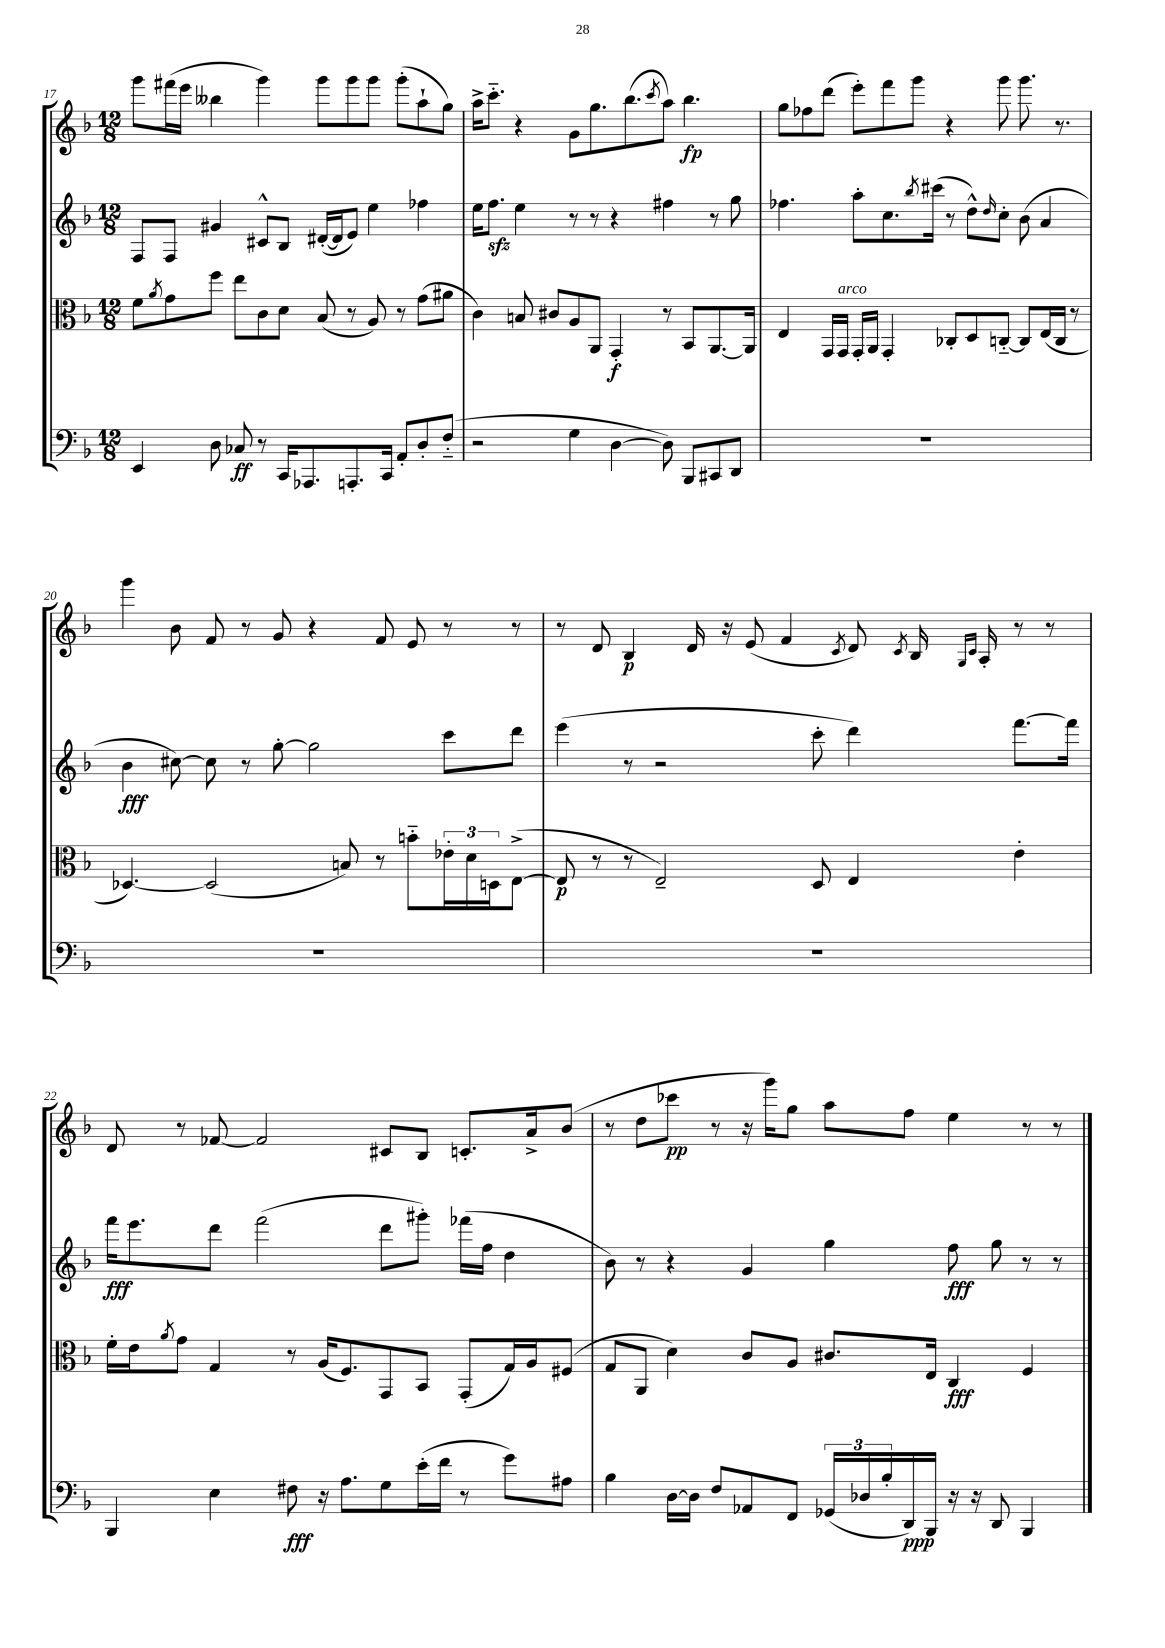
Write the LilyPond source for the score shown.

<<
\new StaffGroup <<
\new Staff = "s0" {
    \clef treble \key f \major \numericTimeSignature \time 12/8
    g'''8 fis'''16( e'''16 beses''4 g'''4) g'''8 g'''8 g'''8 g'''8-.( a''8-! g''8) |
    a''16-> c'''8.-_ r4 g'8 g''8. bes''8.( \acciaccatura { c'''8 } a''8) bes''4.\fp |
    g''8 fes''8 d'''8( e'''8-.) f'''8 g'''8 r4 g'''8 g'''8. r8. |
    g'''4 bes'8 f'8 r8 g'8 r4 f'8 e'8 r8 r8 |
    r8 d'8 bes4\p d'16 r16 e'8( f'4 \acciaccatura { c'8 } d'8) \acciaccatura { c'8 } bes16 \grace { g16 c'16 } a16-. r8 r8 |
    d'8 r8 fes'8~ fes'2 cis'8 bes8 c'8.-. a'16-> bes'8( |
    r8 d''8 ces'''8\pp r8 r16 g'''16) g''8 a''8 f''8 e''4 r8 r8 \bar "|." |
}
\new Staff = "s1" {
    \clef treble \key f \major \numericTimeSignature \time 12/8
    f8 f8 gis'4 cis'8-^ bes8 dis'16~-.( dis'16 e'8) e''4 fes''4 |
    e''16 f''8.\sfz e''4 r8 r8 r4 fis''4 r8 g''8 |
    fes''4. a''8-. c''8. \acciaccatura { bes''8 } cis'''16( r8 d''8-^) \grace { d''16 } c''8-. bes'8( a'4 |
    bes'4\fff cis''8~) cis''8 r8 g''8~-. g''2 c'''8 d'''8 |
    e'''4( r8 r2 c'''8-. d'''4) f'''8.~ f'''16 |
    f'''16\fff e'''8. d'''8 f'''2( d'''8 gis'''8-.) fes'''16( f''16 d''4 |
    bes'8) r8 r4 g'4 g''4 f''8\fff g''8 r8 r8 \bar "|." |
}
\new Staff = "s2" {
    \clef alto \key f \major \numericTimeSignature \time 12/8
    f'8 \acciaccatura { a'8 } g'8 f''8 e''8 c'8 d'8 bes8( r8 a8) r8 g'8( ais'8 |
    c'4) b8 cis'8 a8 a,8 g,4-.\f r8 bes,8 a,8.~ a,16 |
    e4 g,16 g,16^\markup { \italic "arco" } g,16-. a,16 g,4-. ces8-. d8 c8~-_ c8 e16( c16 r8 |
    des4.~) des2( b8) r8 b'8-_ \tuplet 3/2 { ees'16-. d'16 d16 } e8~->( |
    e8\p r8 r8 e2--) d8 e4 e'4-. |
    f'16-. e'16 \acciaccatura { a'8 } g'8 g4 r8 a16( f8.) g,8 bes,8 g,8-.( g16) a16 fis8( |
    g8 a,8 d'4) c'8 a8 cis'8. e16 c4\fff f4 \bar "|." |
}
\new Staff = "s3" {
    \clef bass \key f \major \numericTimeSignature \time 12/8
    e,4 d8 ces8\ff r8 c,16 aes,,8. a,,8.-. c,16 a,8-. d8-. f8-_( |
    r2 g4 d4~ d8) bes,,8 cis,8 d,8 |
    R1. |
    R1. |
    R1. |
    bes,,4 e4 fis8\fff r16 a8. g8 e'16-.( f'16 r8 g'8) ais8 |
    bes4 d16~ d16 f8 aes,8 f,8 \tuplet 3/2 { ges,16( des16 bes16-. } d,16\ppp) bes,,16 r16 r16 d,8 bes,,4 \bar "|." |
}
>>
>>
\layout { \context { \Score currentBarNumber = #17 } }
